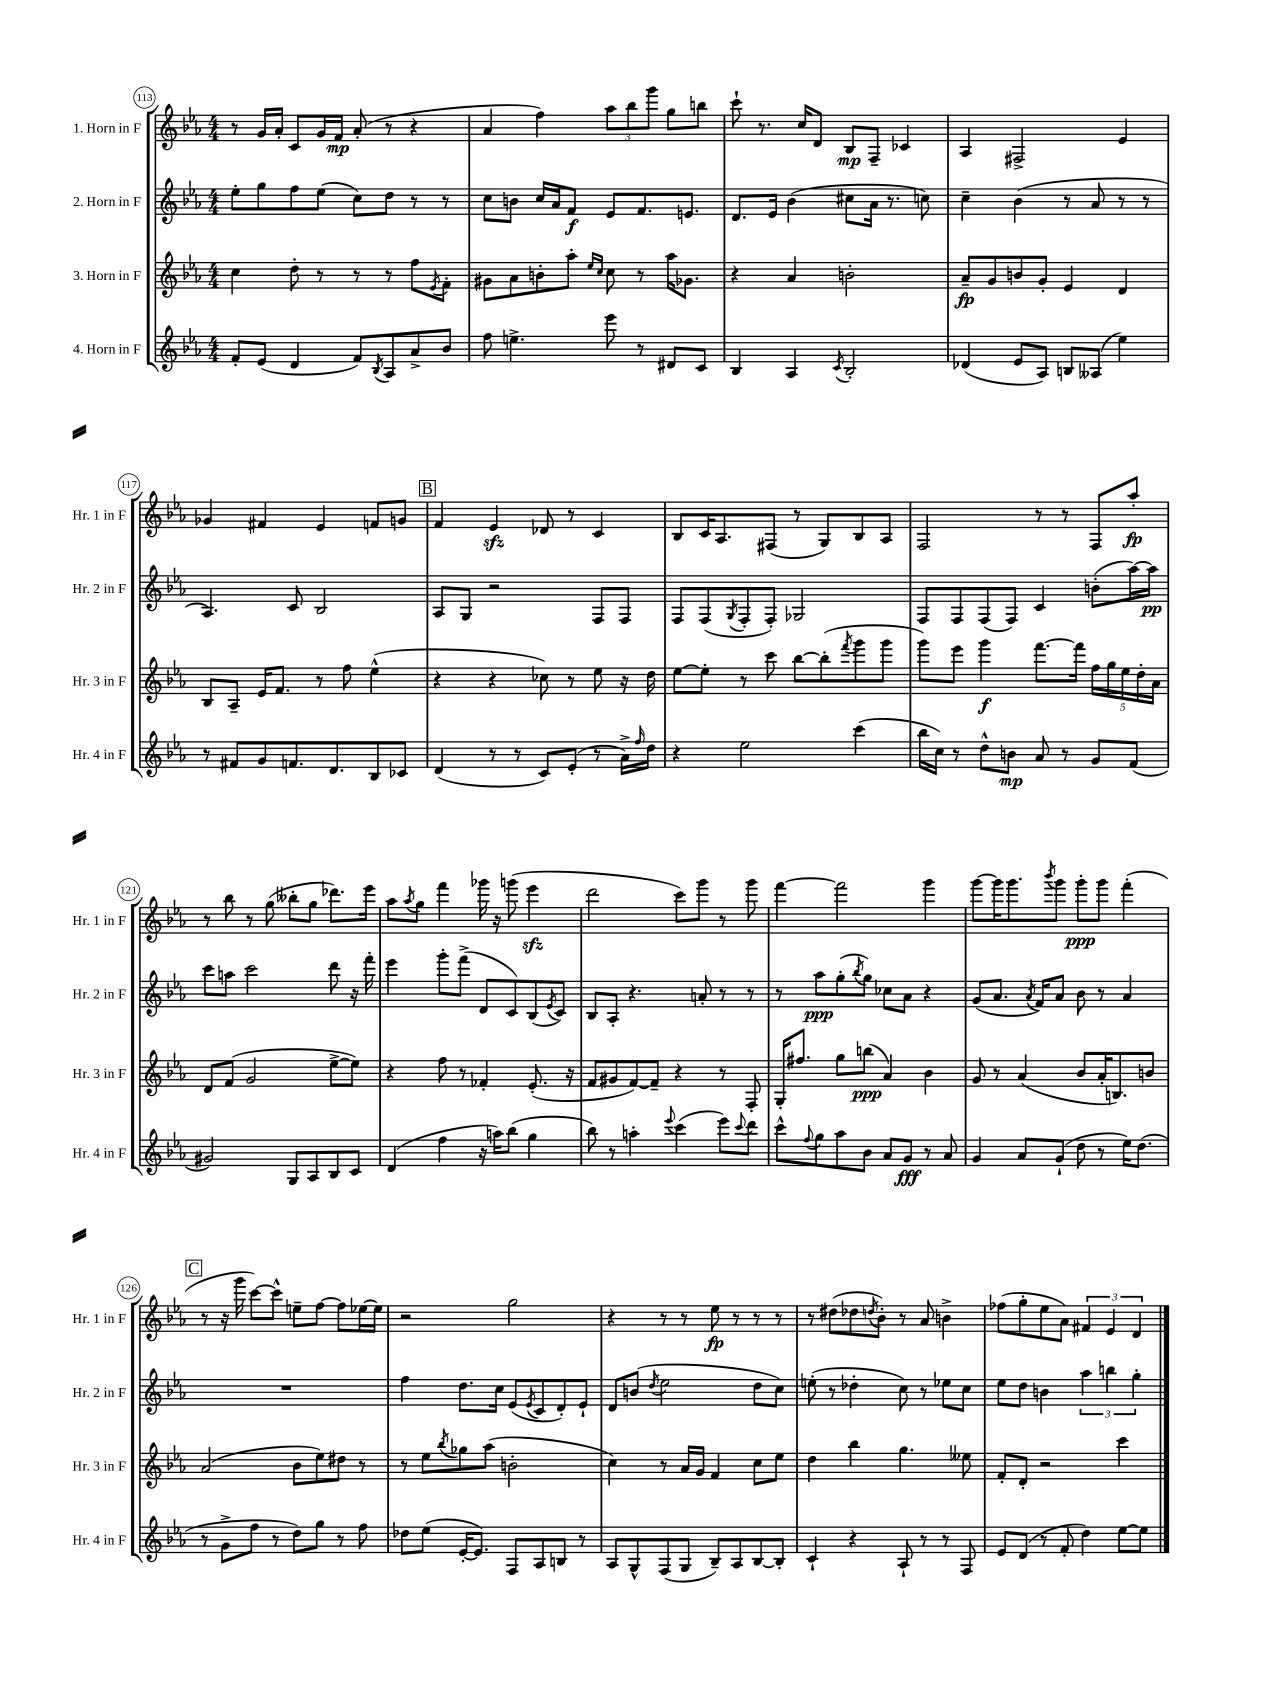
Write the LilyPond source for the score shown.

<<
\new StaffGroup <<
\new Staff = "s0" \with { instrumentName = "1. Horn in F" shortInstrumentName = "Hr. 1 in F" } {
    \clef treble \key ees \major \numericTimeSignature \time 4/4
    r8 g'16 aes'16-. c'8 g'16 f'16\mp aes'8-.( r8 r4 |
    aes'4 f''4) \tuplet 3/2 { aes''8 bes''8 g'''8 } g''8 b''8 |
    c'''8-! r8. c''16 d'8 bes8\mp f8-- ces'4 |
    aes4 fis2-> ees'4 |
    ges'4 fis'4 ees'4 f'8 g'8 |
    \mark \markup { \box "B" } f'4 ees'4\sfz des'8 r8 c'4 |
    bes8 c'16 aes8. fis8( r8 g8) bes8 aes8 |
    f2 r8 r8 f8 aes''8-.\fp |
    r8 bes''8 r8 g''8( beses''8-. g''8 des'''8.) ees'''16 |
    aes''8 \acciaccatura { aes''8 } g''8 f'''4 ges'''16 r16 g'''8( ees'''4\sfz |
    d'''2 c'''8) g'''8 r8 g'''8 |
    f'''4~ f'''2 g'''4 |
    g'''8~ g'''16 g'''8. \acciaccatura { bes'''8 } g'''8 g'''8-.\ppp g'''8 f'''4-.( |
    \mark \markup { \box "C" } r8 r16 g'''16 c'''8~) c'''8-^ e''8-- f''8~ f''8 ees''16~ ees''16 |
    r2 g''2 |
    r4 r8 r8 ees''8\fp r8 r8 r8 |
    r8 dis''8( des''8 \acciaccatura { d''8 } bes'8-.) r8 aes'8 b'4-> |
    fes''8( g''8-. ees''8 aes'8) \tuplet 3/2 { fis'4 ees'4 d'4 } \bar "|." |
}
\new Staff = "s1" \with { instrumentName = "2. Horn in F" shortInstrumentName = "Hr. 2 in F" } {
    \clef treble \key ees \major \numericTimeSignature \time 4/4
    ees''8-. g''8 f''8 ees''8( c''8) d''8 r8 r8 |
    c''8 b'8 c''16 aes'16 f'8\f ees'8 f'8. e'8. |
    d'8. ees'16 bes'4( cis''8 aes'16 r8. c''8) |
    c''4-- bes'4( r8 aes'8 r8 r8 |
    aes4.) c'8 bes2 |
    \mark \markup { \box "B" } aes8 g8 r2 f8 f8 |
    f8 f8( \acciaccatura { g8 } f8-. f8-.) ges2 |
    f8 f8 f8( f8) c'4 b'8-.( aes''16~) aes''16\pp |
    c'''8 a''8 c'''2 d'''8 r16 f'''16-. |
    ees'''4 g'''8-. f'''8->( d'8 c'8) bes8( \acciaccatura { ees'8 } c'8) |
    bes8 aes8-. r4. a'8-. r8 r8 |
    r8 aes''8\ppp g''8-.( \acciaccatura { bes''8 } g''8) ces''8 aes'8 r4 |
    g'8( aes'8. \acciaccatura { aes'8 } f'16) aes'8 bes'8 r8 aes'4 |
    \mark \markup { \box "C" } R1 |
    f''4 d''8. c''16 ees'8( \acciaccatura { ees'8 } c'8 d'8-.) ees'8-! |
    d'8 b'8( \acciaccatura { d''8 } ees''2 d''8 c''8) |
    e''8-.( r8 des''4-. c''8) r8 ees''8 c''8 |
    ees''8 d''8 b'4 \tuplet 3/2 { aes''4 b''4 g''4-. } \bar "|." |
}
\new Staff = "s2" \with { instrumentName = "3. Horn in F" shortInstrumentName = "Hr. 3 in F" } {
    \clef treble \key ees \major \numericTimeSignature \time 4/4
    c''4 d''8-. r8 r8 r8 f''8 \acciaccatura { ees'8 } f'8-. |
    gis'8 aes'8 b'8-. aes''8-. \grace { ees''16 c''16 } c''8 r8 aes''16 ges'8. |
    r4 aes'4 b'2-. |
    aes'8--\fp g'8 b'8 g'8-. ees'4 d'4 |
    bes8 aes8-- ees'16 f'8. r8 f''8 ees''4-^( |
    \mark \markup { \box "B" } r4 r4 ces''8) r8 ees''8 r16 d''16 |
    ees''8~ ees''8-. r8 c'''8 bes''8~ bes''8-.( \acciaccatura { f'''8 } g'''8 g'''8 |
    g'''8) ees'''8 g'''4\f f'''8.~ f'''16 \tuplet 5/4 { f''16 g''16 ees''16 d''16-. aes'16 } |
    d'8 f'8( g'2 ees''8~-> ees''8) |
    r4 f''8 r8 fes'4-. ees'8.-.( r16 |
    f'8 gis'8 f'8~) f'8-- r4 r8 f8-. |
    g16-. fis''8. g''8 b''8\ppp( aes'4) bes'4 |
    g'8 r8 aes'4( bes'8 aes'16-. b8.) b'8 |
    \mark \markup { \box "C" } aes'2( bes'8 ees''8) dis''8 r8 |
    r8 ees''8 \acciaccatura { bes''8 } ges''8 aes''8( b'2-. |
    c''4) r8 aes'16 g'16 f'4 c''8 ees''8 |
    d''4 bes''4 g''4. eeses''8 |
    f'8-. d'8-. r2 c'''4 \bar "|." |
}
\new Staff = "s3" \with { instrumentName = "4. Horn in F" shortInstrumentName = "Hr. 4 in F" } {
    \clef treble \key ees \major \numericTimeSignature \time 4/4
    f'8-. ees'8( d'4 f'8) \acciaccatura { bes8 } aes8 aes'8-> bes'8 |
    f''8 e''4.-> ees'''8 r8 dis'8 c'8 |
    bes4 aes4 \acciaccatura { c'8 } bes2-. |
    des'4( ees'8 aes8) b8 aeses8( ees''4) |
    r8 fis'8 g'8 f'8. d'8. bes8 ces'8 |
    \mark \markup { \box "B" } d'4( r8 r8 c'8) ees'8-.( r8 aes'16->) \grace { f''16 } d''16 |
    r4 ees''2 c'''4( |
    bes''16 c''16) r8 d''8-^ b'8\mp aes'8 r8 g'8 f'8( |
    gis'2) g8 aes8 bes8 c'8 |
    d'4( f''4 r16 a''16) bes''8( g''4 |
    bes''8) r8 a''4-. \appoggiatura { ees'''8 } c'''4( ees'''8) \appoggiatura { c'''8 } d'''8 |
    c'''8-^ \appoggiatura { f''8 } g''8 aes''8 bes'8 aes'8 g'8\fff r8 aes'8 |
    g'4 aes'8 g'8-!( d''8 r8 ees''16) d''8.( |
    \mark \markup { \box "C" } r8 g'8-> f''8 r8 d''8) g''8 r8 f''8 |
    des''8 ees''8( ees'16~-. ees'8.) f8 aes8 b8 r8 |
    aes8 g8-^ f8( g8 bes8--) aes8 bes8~ bes8-. |
    c'4-! r4 aes8-! r8 r8 f8 |
    ees'8 d'8( r8 f'8-. d''4) ees''8~ ees''8 \bar "|." |
}
>>
>>
\layout { \context { \Score currentBarNumber = #113 \override BarNumber.stencil = #(make-stencil-circler 0.1 0.3 ly:text-interface::print) } }
